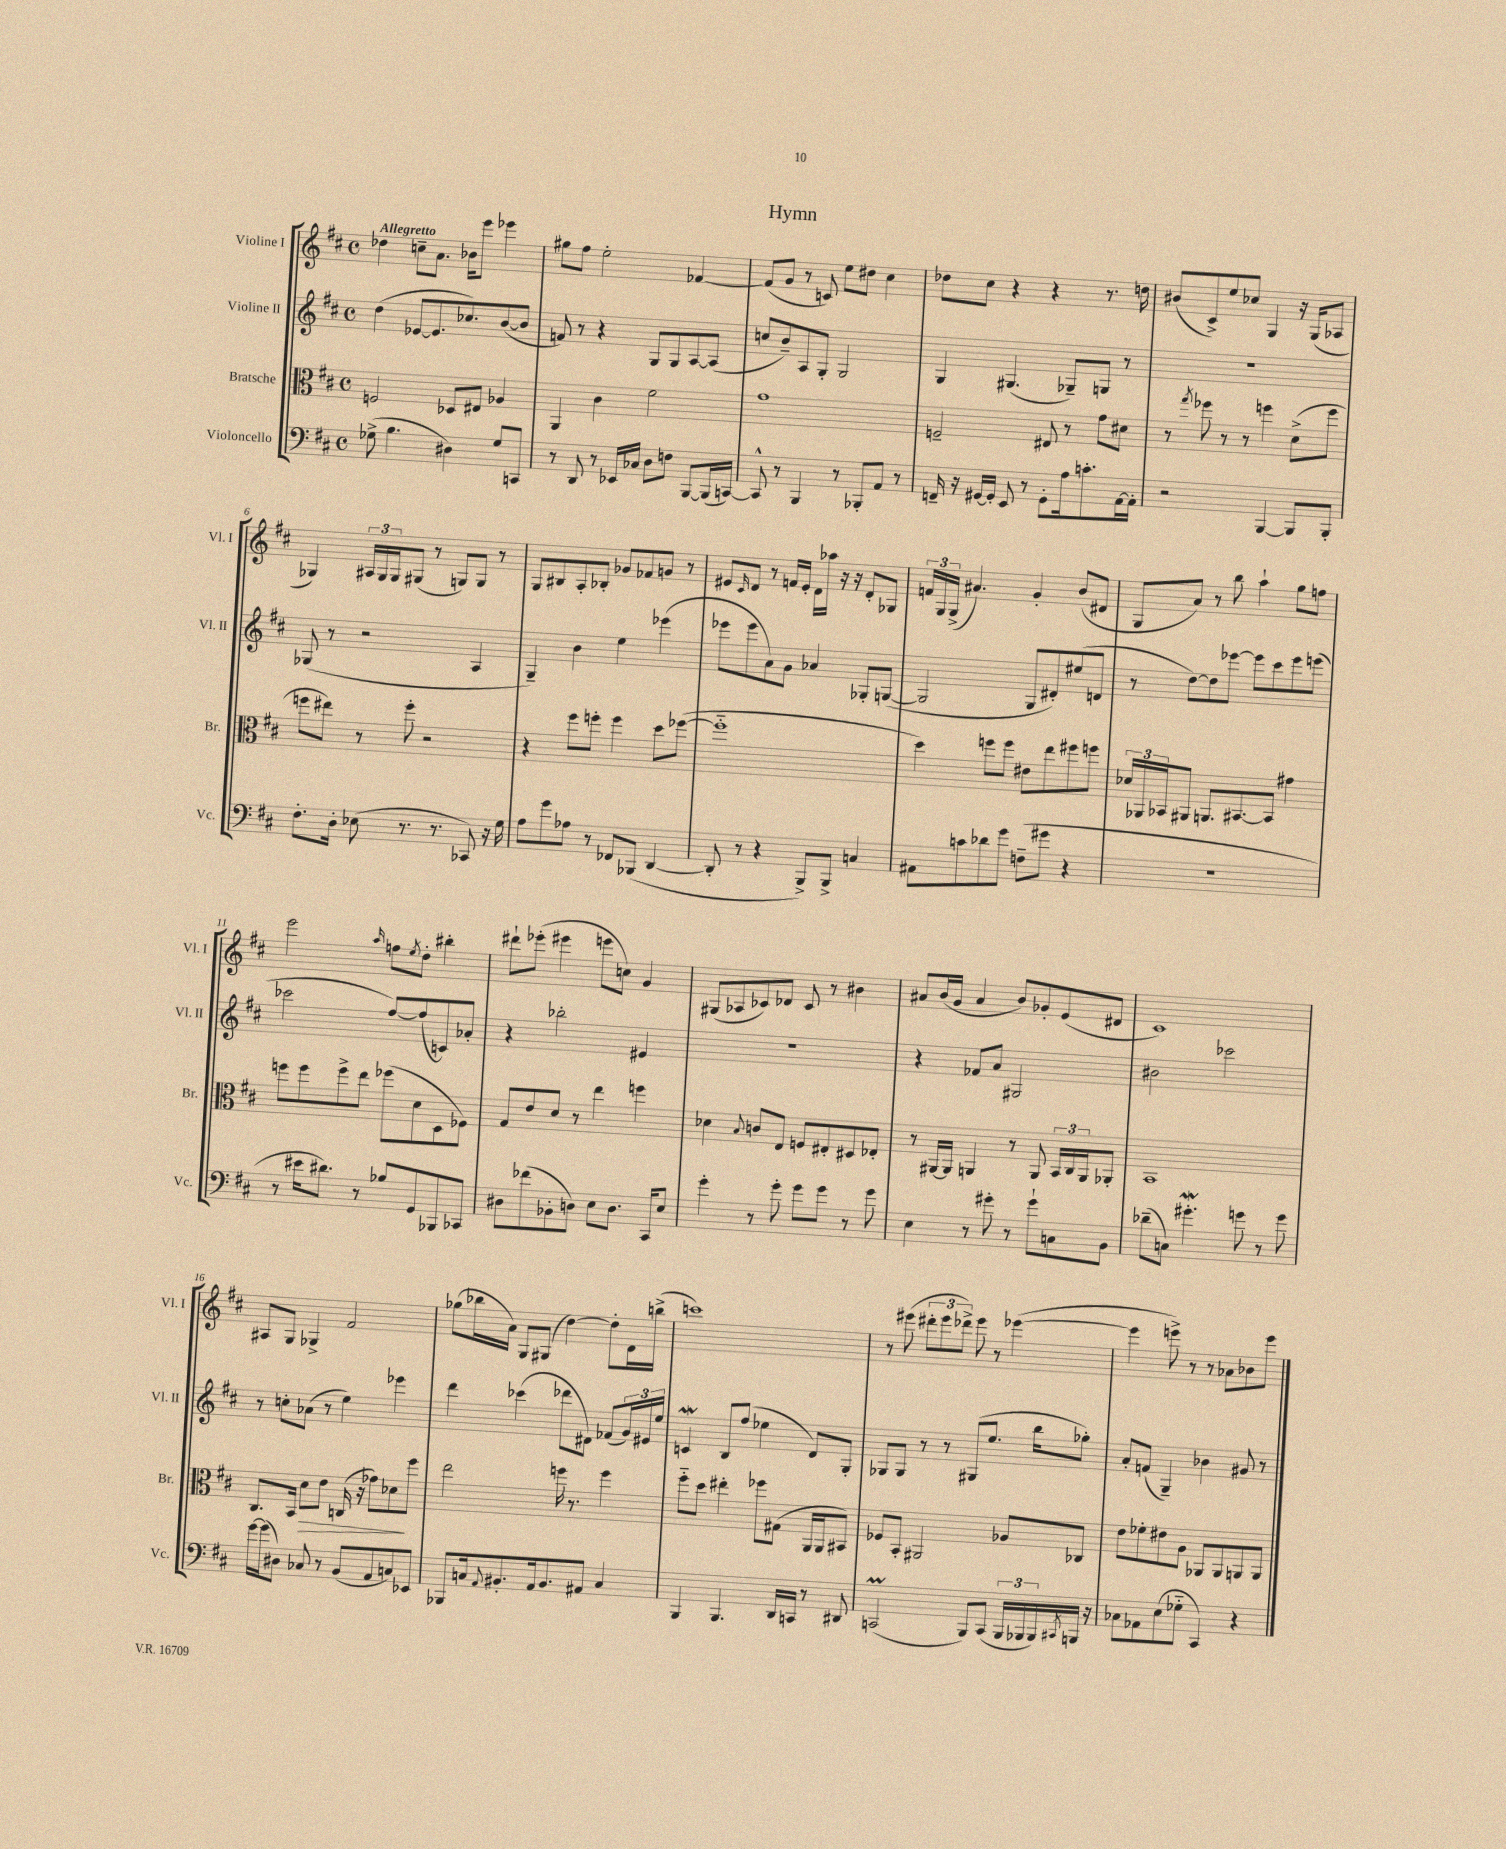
\header { title = "Hymn" }
<<
\new StaffGroup <<
\new Staff = "s0" \with { instrumentName = "Violine I" shortInstrumentName = "Vl. I" } {
    \clef treble \key d \major \defaultTimeSignature \time 4/4 \tempo "Allegretto"
    des''4 c''8-- a'8. bes'16 e'''8 ees'''4 |
    gis''8 fis''8 e''2-. fes'4~ |
    fes'8( g'8 r8 c'8) e''8 dis''8 cis''4 |
    des''8 cis''8 r4 r4 r8. d''16 |
    bis'8( cis'8->) e''8 ces''8 g4 r16 g16( aes8 |
    ges4) \tuplet 3/2 { ais16 ges16 ges16 } gis8( r8 g8) g8 r8 |
    g8 bis8 a8-. bes8-. ges'8 fes'8 g'8 r8 |
    eis'8 \grace { cis'16 } d'8 r8 f'16 eis'16-. d'16 aes''16 r16 r16 d'8-. ges8 |
    \tuplet 3/2 { f'16 g16 g16->( } ais'4.) g'4-. b'8( dis'8 |
    g8 a'8) r8 b''8 a''4-! g''8 f''8 |
    e'''2 \grace { a''16 } f''8 \acciaccatura { e''8 } d''8-. bis''4-. |
    dis'''8-! ees'''8-.( eis'''4 e'''8 c''8) g'4 |
    gis8( aes8 ces'8) des'8 ces'8 r8 bis'4 |
    ais'8 b'16( g'16 ais'4 b'8) ges'8-. e'8( dis'8 |
    cis'1) |
    ais8 g8 ges4-> fis'2 |
    ges''8( bes''16 a'16) g8 gis8( d''4~) d''8-. d'16 b''16->( |
    c'''1) |
    r8 eis'''8( \tuplet 3/2 { dis'''8-. eis'''8 des'''8->) } eis'''8 r8 ees'''4~( |
    ees'''4 e'''8->) r8 r8 aes'8 bes'8 e'''8 \bar "|." |
}
\new Staff = "s1" \with { instrumentName = "Violine II" shortInstrumentName = "Vl. II" } {
    \clef treble \key d \major \defaultTimeSignature \time 4/4
    d''4( ees'8~ ees'8. ces''8.) b'8~( b'8 |
    f'8) r8 r4 g8 g8 a8~ a8( |
    c''8 b'8--) a8 g8-. g2 |
    g4 gis4.( ges8--) g8 r8 |
    R1 |
    ges8( r8 r2 a4 |
    g4--) b'4 e''4 ees'''4( |
    ees'''8 ees'''8 a'8) g'8 aes'4 ges8-. g8~( |
    g2 g8 dis'8-.) eis''8( d'8 |
    r8 d''8~) d''8 ees'''8~ ees'''8 cis'''8 ees'''8 e'''8( |
    ces'''2 fis''8~) fis''8( c'8) aes'8-. |
    r4 bes''2-. eis'4 |
    R1 |
    r4 fes'8 a'8 gis2 |
    bis'2 ces'''2 |
    r8 c''8-. aes'8( r8 e''4) ees'''4 |
    d'''4 ces'''4( des'''8 dis'8) fes'8( \tuplet 3/2 { g'16) eis'16 e''16 } |
    c'4\mordent b8 fis''8( ees''4 d'8) g8-. |
    ges8 ges8 r8 r8 gis8( e''8. b''16 ges''8-.) |
    a'8-. f'8( g4--) bes'4 gis'8 r8 \bar "|." |
}
\new Staff = "s2" \with { instrumentName = "Bratsche" shortInstrumentName = "Br." } {
    \clef alto \key d \major \defaultTimeSignature \time 4/4
    f2 des8 eis8 aes4 |
    a,4 cis'4 fis'2 |
    g'1 |
    f2-- eis8 r8 g'8 dis'8 |
    r8 \acciaccatura { g''8 } fes''8 r8 r8 f''4 d'8->( f''8 |
    f''8 eis''8) r8 f''8-. r2 |
    r4 fis''8 f''8-. f''4 d''8 fes''8~( |
    fes''1-_ |
    d''4) f''8 f''8 eis'8 e''8 fis''8 f''8 |
    \tuplet 3/2 { des'16 aes,16 bes,16 } ais,8 a,8. bis,8.~ bis,8 gis'4 |
    f''8 f''8 f''8-> e''8 fes''8( d'8 d8 fes8) |
    g8 e'8 d'8 r8 e''4 f''4 |
    des'4 \appoggiatura { b8 } c'8 e8 f8 eis8-. dis8 ees8-. |
    r8 ais,16~ ais,16 a,4 r8 a,8 \tuplet 3/2 { b,16 cis16 a,16 } aes,8-. |
    b,1 |
    cis8. b,16 d'8\> e'8 c16( r16 ges'8) des'8\! fis''8 |
    e''2 f''16 r8. f''4 |
    fis''8-_ d''8 eis''4-. fes''8 gis8( a,16 a,16 bis,8) |
    fes8 b,8-. ais,2 aes8 ces8 |
    e'8 fes'8-. eis'8 a8 aes,8 aes,8 a,8 a,8 \bar "|." |
}
\new Staff = "s3" \with { instrumentName = "Violoncello" shortInstrumentName = "Vc." } {
    \clef bass \key d \major \defaultTimeSignature \time 4/4
    ges8->( b4. dis4) ges8 c,8 |
    r8 d,8 r8 ees,16 ces16 d8 f8 b,,8~ b,,16( c,16~) |
    c,8-^ r8 b,,4 r8 bes,,8-. a,8 r8 |
    f,16-- r16 gis,16~ gis,16-. e,8 r8 gis,8-. a16 c'8.-. a,16~ a,16-. |
    r2 b,,4~ b,,8 b,,8-. |
    fis8.-. d16-. ees8( r8. r8. ces,8) r16 g16 |
    a8 g'8 aes8 r8 fes,8 bes,,8( d,4~ |
    d,8-. r8 r4 b,,8->) b,,8-> c4 |
    ais,8 c'8 des'8 g'8 f8--( gis'8 r4 |
    r1 |
    r8 eis'16 dis'8.) r8 bes8 g,8 bes,,8 ces,8 |
    dis8 fes'8( bes,8-. d8) e8 d8. cis,16 e8 |
    g'4-. r8 g'8-. g'8 g'8 r8 g'8 |
    e4 r8 gis'8-. r8 gis'8-! c8 b,8 |
    des'8--( c8) gis'4.-.\mordent g'8 r8 g'8 |
    g'16~ g'16( dis8) ces8 r8 b,8( a,8 c8) ees,8 |
    bes,,8 c16 \appoggiatura { a,8 } bis,8.-. a,16 bis,8. ais,8 c4 |
    b,,4 b,,4. d,16 c,16 r8 dis,8 |
    c,2\prall( b,,8) c,8( \tuplet 3/2 { b,,16 bes,,16 bes,,16) } \acciaccatura { cis,8 } b,,16 r16 |
    ces8 aes,8 e8( ges8-_ cis,4) r4 \bar "|." |
}
>>
>>
